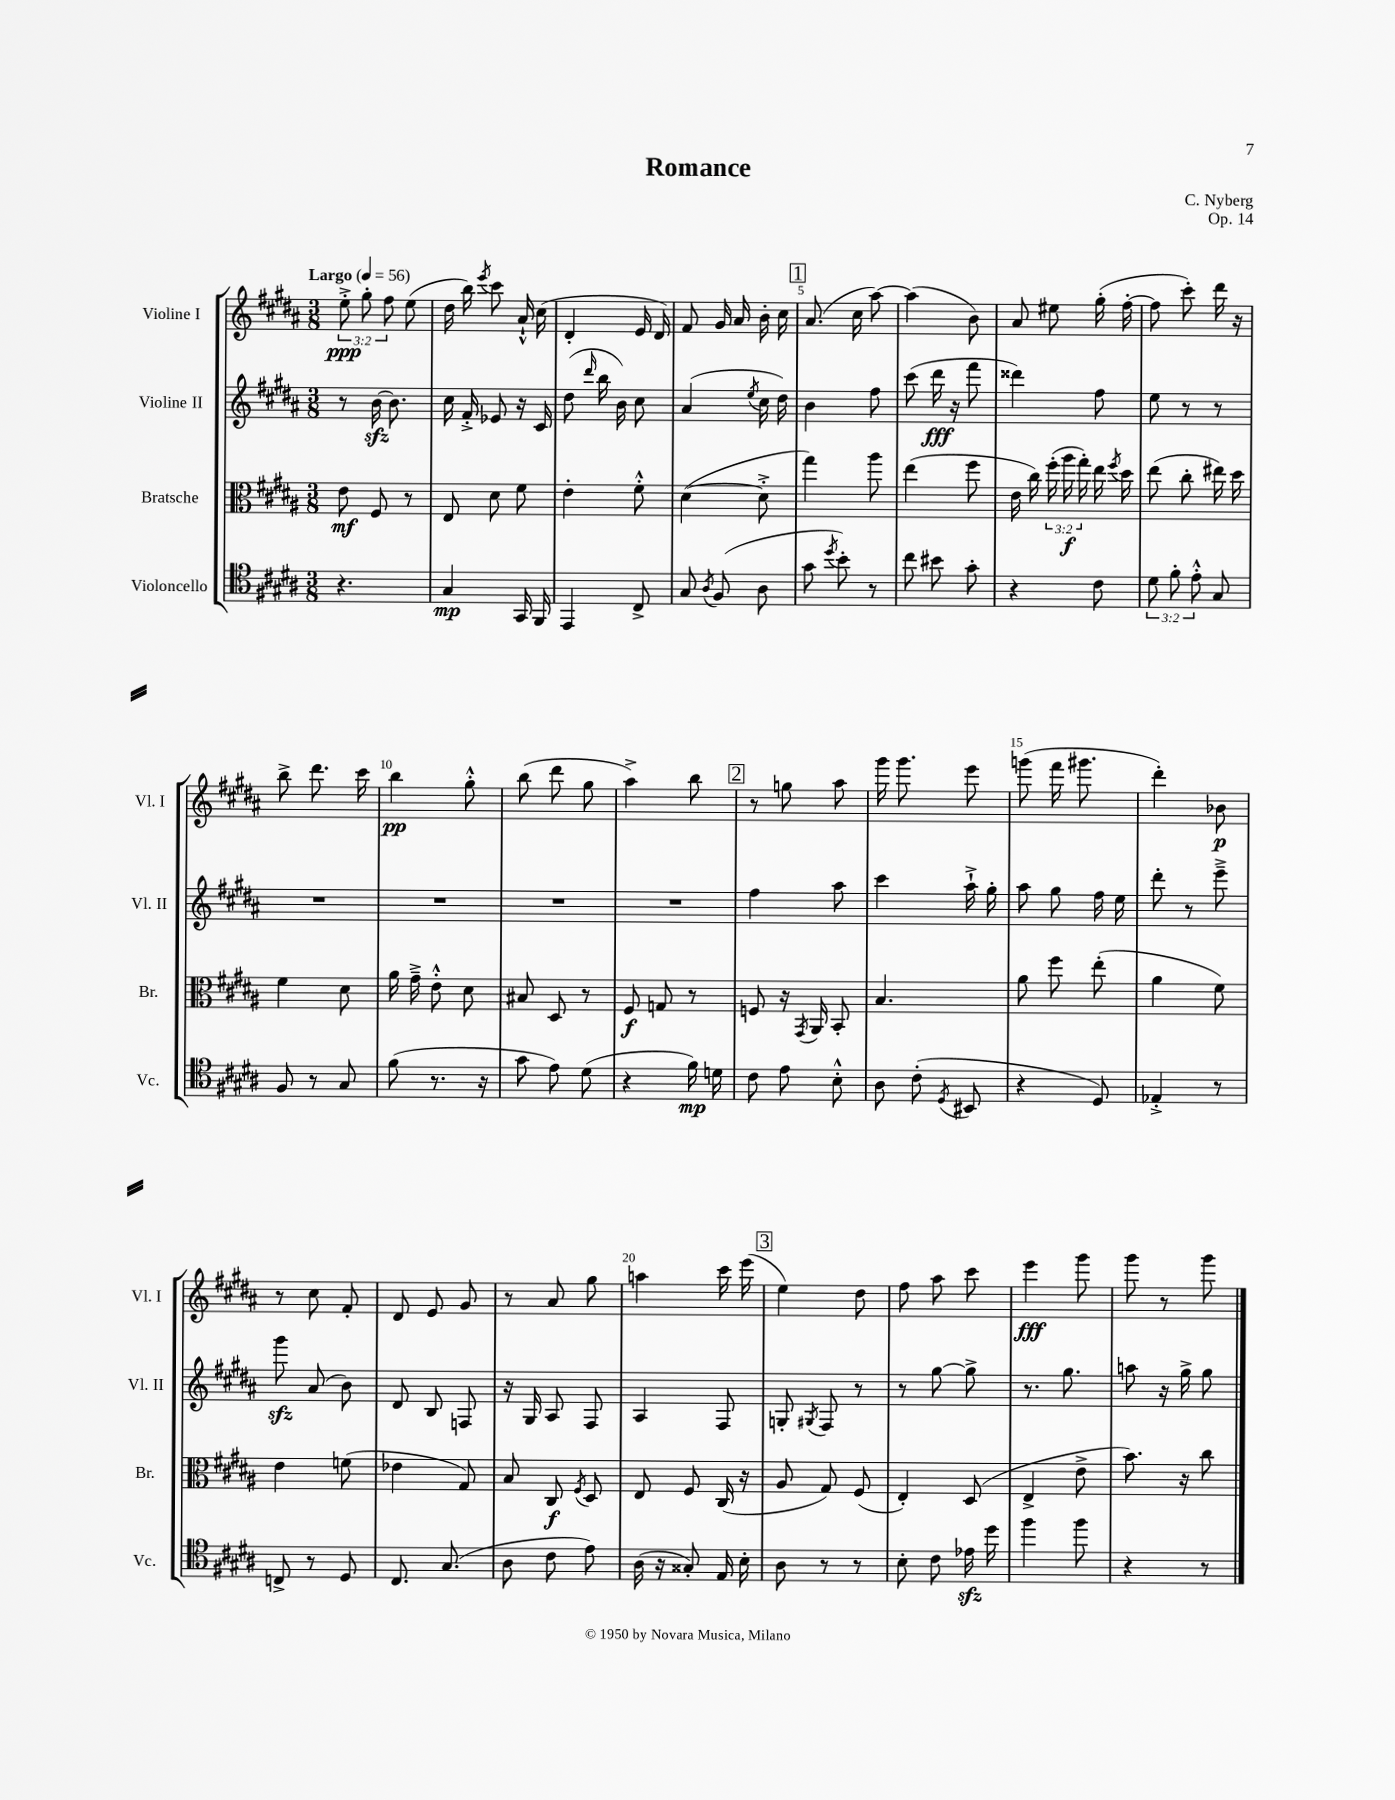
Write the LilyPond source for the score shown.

\header { title = "Romance" composer = "C. Nyberg" opus = "Op. 14" }
<<
\new StaffGroup <<
\new Staff = "s0" \with { instrumentName = "Violine I" shortInstrumentName = "Vl. I" } {
    \clef treble \key b \major \numericTimeSignature \time 3/8 \override Staff.TupletNumber.text = #tuplet-number::calc-fraction-text \tempo "Largo" 4 = 56
    \autoBeamOff \tuplet 3/2 { e''8-.->\ppp gis''8-. fis''8 } e''8( |
    dis''16 b''16) \acciaccatura { e'''8 } cis'''8 ais'16-!-^ cis''16( |
    dis'4-. e'16 dis'16) |
    fis'8 gis'16 ais'16 b'16-. cis''16 |
    \mark \markup { \box "1" } ais'8.( cis''16 ais''8~) |
    ais''4( b'8) |
    ais'8 eis''8 gis''16-.( fis''16~-. |
    fis''8 cis'''8-.) dis'''16 r16 |
    b''8-> dis'''8. cis'''16 |
    b''4\pp gis''8-.-^ |
    b''8( dis'''8 gis''8 |
    ais''4->) b''8 |
    \mark \markup { \box "2" } r8 g''8 ais''8 |
    gis'''16 gis'''8. e'''8 |
    g'''8( fis'''16 gis'''8. |
    dis'''4-.) bes'8\p |
    r8 cis''8 fis'8-. |
    dis'8 e'8 gis'8 |
    r8 ais'8 gis''8 |
    a''4 cis'''16 e'''16( |
    \mark \markup { \box "3" } e''4) dis''8 |
    fis''8 ais''8 cis'''8 |
    e'''4\fff gis'''8 |
    gis'''8 r8 gis'''8 \bar "|." |
}
\new Staff = "s1" \with { instrumentName = "Violine II" shortInstrumentName = "Vl. II" } {
    \clef treble \key b \major \numericTimeSignature \time 3/8
    \autoBeamOff r8 b'16~\sfz b'8. |
    cis''16 fis'16-.-> ees'8 r16 cis'16 |
    dis''8( \grace { dis'''16 } b''16 b'16) cis''8 |
    ais'4( \acciaccatura { e''8 } cis''16 dis''16) |
    \mark \markup { \box "1" } b'4 fis''8 |
    cis'''8( dis'''16\fff r16 fis'''8 |
    disis'''4) fis''8 |
    e''8 r8 r8 |
    R4. |
    R4. |
    R4. |
    R4. |
    \mark \markup { \box "2" } fis''4 ais''8 |
    cis'''4 ais''16-!-> gis''16-. |
    ais''8 gis''8 fis''16 e''16 |
    dis'''8-. r8 e'''8---> |
    gis'''8\sfz ais'8( b'8) |
    dis'8 b8 f8 |
    r16 gis16 ais8 fis8 |
    ais4 fis8 |
    \mark \markup { \box "3" } g8-. \acciaccatura { gis8 } fis8 r8 |
    r8 gis''8~ gis''8-> |
    r8. gis''8. |
    a''8 r16 gis''16-> gis''8 \bar "|." |
}
\new Staff = "s2" \with { instrumentName = "Bratsche" shortInstrumentName = "Br." } {
    \clef alto \key b \major \numericTimeSignature \time 3/8 \override Staff.TupletNumber.text = #tuplet-number::calc-fraction-text
    \autoBeamOff e'8\mf fis8 r8 |
    e8 dis'8 fis'8 |
    e'4-. fis'8-.-^ |
    dis'4~( dis'8-.-> |
    \mark \markup { \box "1" } gis''4) ais''8 |
    e''4( fis''8 |
    e'16 cis''16) \tuplet 3/2 { fis''16-.( ais''16\f gis''16-.) } e''16 \acciaccatura { fis''8 } dis''16 |
    e''8( cis''8-. eis''16) dis''16 |
    fis'4 dis'8 |
    ais'16 gis'16---> e'8-.-^ dis'8 |
    bis8 dis8 r8 |
    fis8\f g8 r8 |
    \mark \markup { \box "2" } f8 r16 \acciaccatura { gis,8 } ais,16 b,8-. |
    b4. |
    ais'8 fis''8 e''8-.( |
    ais'4 fis'8) |
    e'4 f'8( |
    ees'4 gis8) |
    b8 cis8\f \acciaccatura { fis8 } dis8 |
    e8 fis8 cis16( r16 |
    \mark \markup { \box "3" } ais8 gis8) fis8( |
    e4-.) dis8( |
    e4-> e'8-> |
    b'8.) r16 cis''8 \bar "|." |
}
\new Staff = "s3" \with { instrumentName = "Violoncello" shortInstrumentName = "Vc." } {
    \clef tenor \key b \major \numericTimeSignature \time 3/8 \override Staff.TupletNumber.text = #tuplet-number::calc-fraction-text
    \autoBeamOff r4. |
    gis4\mp gis,16 fis,16 |
    e,4 cis8-> |
    gis8 \acciaccatura { ais8 } fis8( ais8 |
    \mark \markup { \box "1" } gis'8 \acciaccatura { dis''8 } b'8-.) r8 |
    cis''8 bis'8 gis'8-. |
    r4 cis'8 |
    \tuplet 3/2 { dis'8 fis'8-. e'8-.-^ } gis8 |
    fis8 r8 gis8 |
    fis'8( r8. r16 |
    gis'8 e'8) dis'8( |
    r4 fis'16\mp) d'16 |
    \mark \markup { \box "2" } cis'8 e'8 b8-.-^ |
    ais8 cis'8-.( \acciaccatura { dis8 } bis,8 |
    r4 dis8) |
    ees4-.-> r8 |
    c8-> r8 dis8 |
    cis8. gis8.( |
    ais8 cis'8 e'8) |
    ais16( r16 gisis8-.) e16 b16-. |
    \mark \markup { \box "3" } ais8 r8 r8 |
    b8-. cis'8 ees'16\sfz dis''16 |
    fis''4 fis''8 |
    r4 r8 \bar "|." |
}
>>
>>
\layout { \context { \Score \override BarNumber.break-visibility = ##(#f #t #t) barNumberVisibility = #(every-nth-bar-number-visible 5) } }
